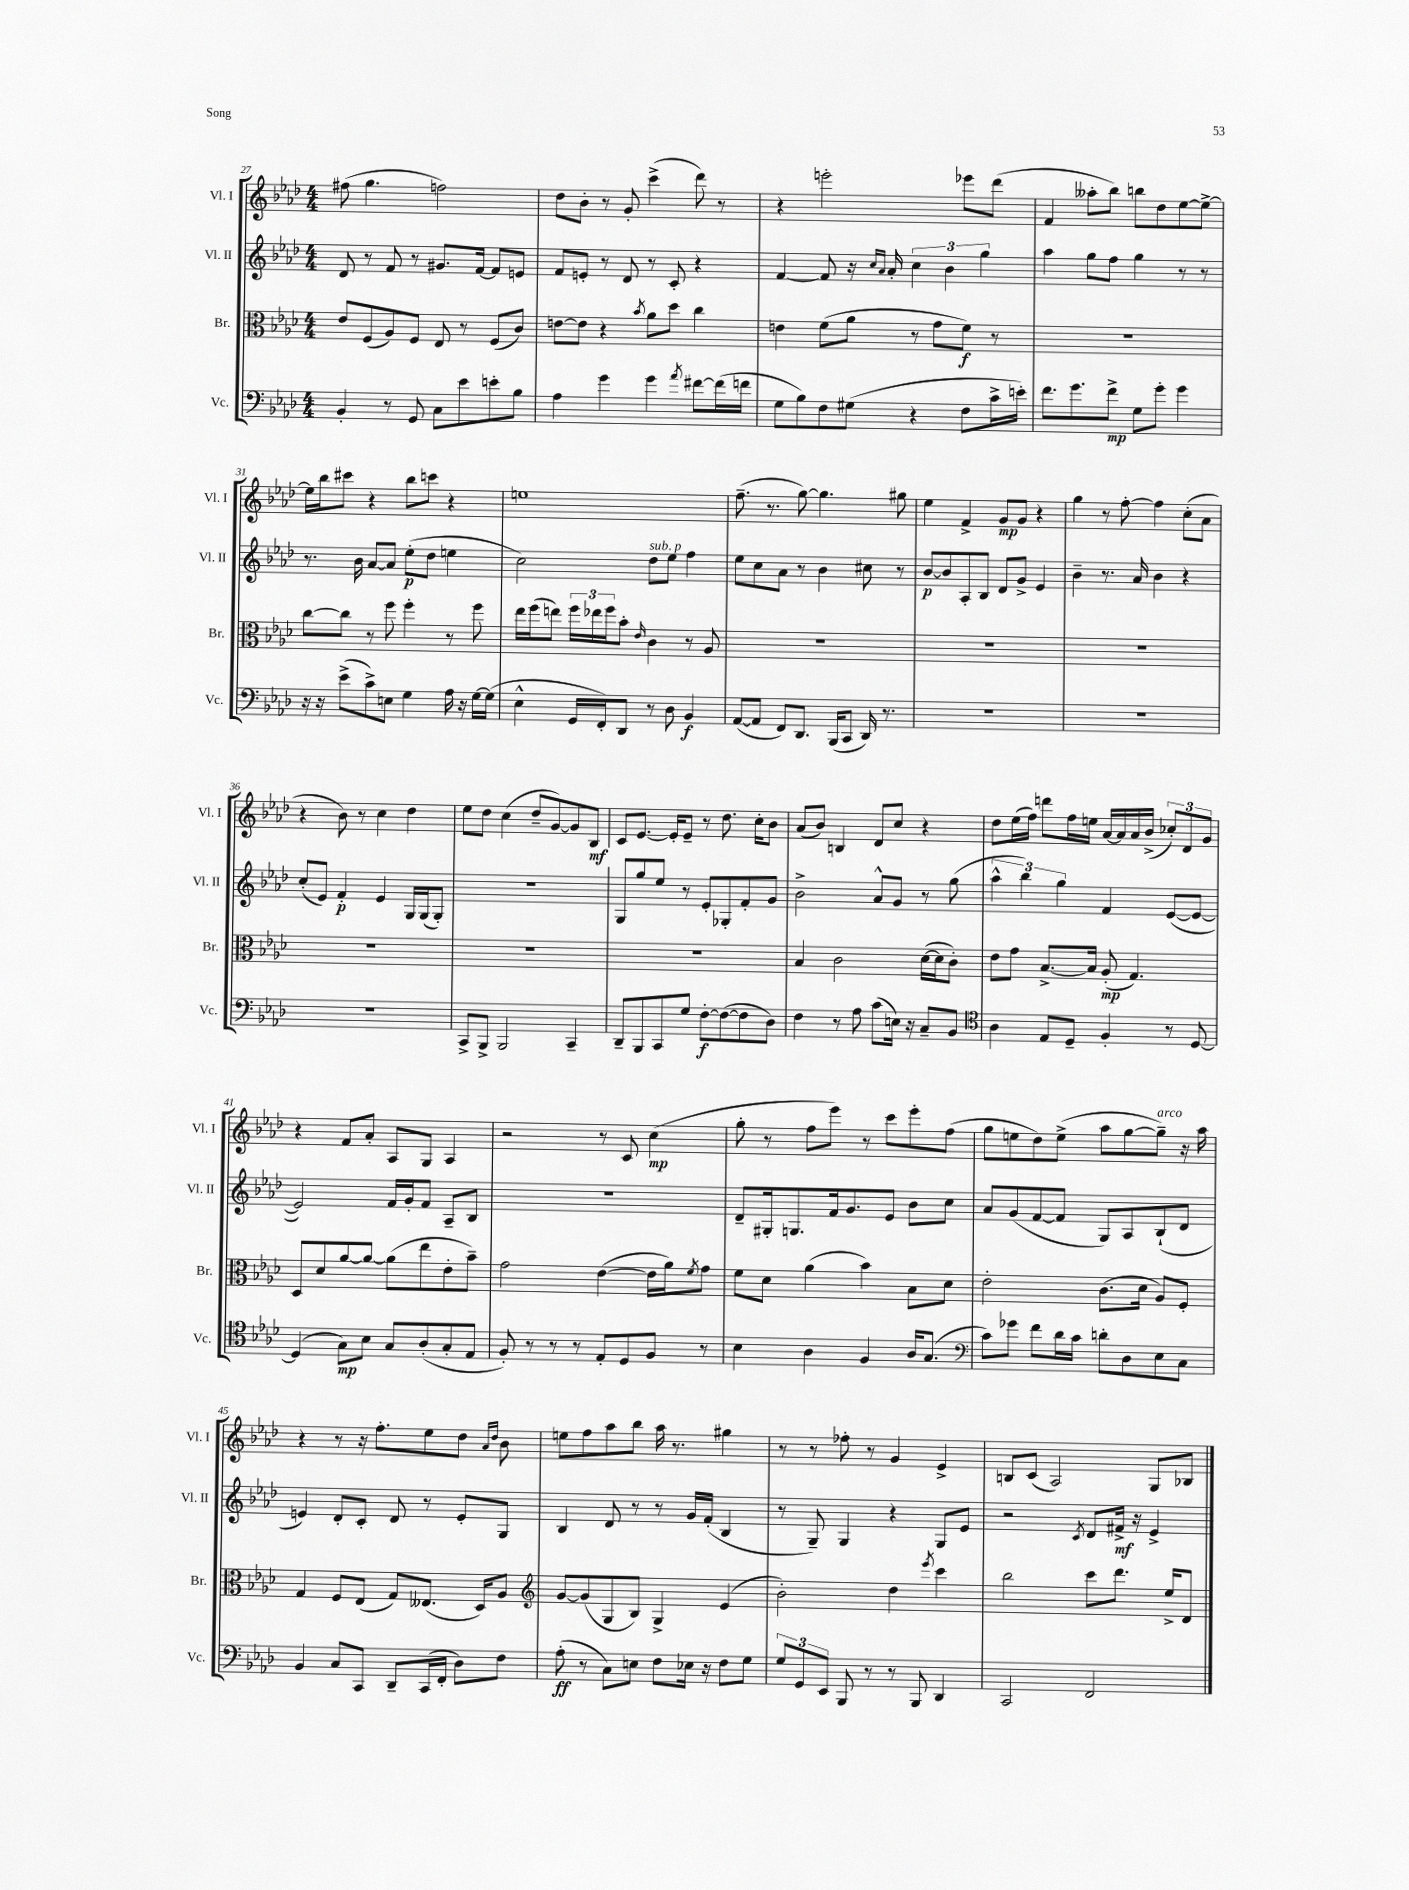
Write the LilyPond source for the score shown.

<<
\new StaffGroup <<
\new Staff = "s0" \with { instrumentName = "Vl. I" shortInstrumentName = "Vl. I" } {
    \clef treble \key aes \major \numericTimeSignature \time 4/4
    fis''8( g''4. f''2) |
    des''8 bes'8-. r8 g'8-. c'''4->( des'''8) r8 |
    r4 e'''2-. ees'''8 des'''8( |
    f'4 aeses''8-. bes''8) b''8 des''8 ees''8~ ees''8~-> |
    ees''16 bes''16 cis'''8 r4 bes''8 c'''8 r4 |
    e''1 |
    f''8.--( r8. g''8~) g''4. gis''8 |
    ees''4 f'4-> g'8\mp g'8 r4 |
    g''4 r8 f''8~-. f''4 c''8-.( aes'8 |
    r4 bes'8) r8 c''4 des''4 |
    ees''8 des''8 c''4( des''8-- g'8~) g'8 bes8\mf |
    c'8 ees'8.~ ees'16-. ees'8-- r8 des''8. c''16-. bes'8 |
    aes'8( bes'8) b4 des'8 c''8 r4 |
    des''8 ees''16( f''16) d'''8 f''16 e''16 aes'16~ aes'16 aes'16 bes'16->( \tuplet 3/2 { ces''8-.) des'8 g'8 } |
    r4 f'8 aes'8-. aes8 g8 aes4 |
    r2 r8 c'8 c''4\mp( |
    g''8-. r8 f''8 ees'''8) r8 c'''8 ees'''8-. f''8( |
    g''8 e''8 des''8) e''8->( aes''8 g''8~ g''8--^\markup { \italic "arco" }) r16 aes''16 |
    r4 r8 r16 f''8.-. ees''8 des''8 \grace { aes'16 des''16 } bes'8 |
    e''8 f''8 aes''8 bes''8 aes''16 r8. gis''4 |
    r8 r8 fes''8-. r8 g'4 ees'4-> |
    b8 c'8( aes2) g8 bes8 \bar "|." |
}
\new Staff = "s1" \with { instrumentName = "Vl. II" shortInstrumentName = "Vl. II" } {
    \clef treble \key aes \major \numericTimeSignature \time 4/4
    des'8 r8 f'8 r8 gis'8. f'16~ f'8 e'8 |
    f'8 e'8-. r8 des'8 r8 c'8-. r4 |
    f'4~ f'8 r16 \grace { c''16 aes'16 } aes'16-. \tuplet 3/2 { c''4 bes'4 g''4 } |
    aes''4 g''8 f''8 g''4 r8 r8 |
    r8. bes'16 aes'8~ aes'8 ees''8-.\p( des''8 e''4 |
    c''2) des''8^\markup { \italic "sub. p" } ees''8 f''4 |
    ees''8 c''8 aes'8 r8 bes'4 cis''8 r8 |
    bes'8~\p bes'8 aes8-. bes8 des'8 g'8-> ees'4 |
    bes'4-- r8. aes'16 bes'4 r4 |
    c''8-.( ees'8) f'4-.\p ees'4 g16 g16( g8-.) |
    R1 |
    g8 g''8 ees''8 r8 ees'8-. ges8-. f'8-. g'8 |
    bes'2-> aes'8-^ g'8 r8 g''8( |
    \tuplet 3/2 { aes''4-^ bes''4) g''4 } f'4 ees'8~( ees'8~ |
    ees'2) f'16 g'16-. f'8 aes8-- bes8 |
    R1 |
    des'8-- gis16-. g8. f'16 g'8. ees'8 bes'8 c''8 |
    aes'8 g'8( f'8~ f'8 g8) aes8 bes8-!( des'8 |
    e'4) des'8-. c'8-. des'8 r8 e'8-. g8 |
    bes4 des'8 r8 r8 g'16 f'16-.( bes4 |
    r8 g8--) g4 r4 g8 ees'8 |
    r2 \acciaccatura { c'8 } des'8 fis'16->\mf r16 ees'4-> \bar "|." |
}
\new Staff = "s2" \with { instrumentName = "Br." shortInstrumentName = "Br." } {
    \clef alto \key aes \major \numericTimeSignature \time 4/4
    ees'8 f8( aes8) f8 ees8 r8 f8( c'8) |
    e'8~ e'8 r4 \acciaccatura { bes'8 } aes'8 des''8 c''4 |
    e'4 f'8( aes'8 r8 g'8 f'8\f) r8 |
    R1 |
    c''8~ c''8 r8 f''8 f''4-. r8 f''8 |
    ees''16 f''16( e''8) \tuplet 3/2 { f''16 ees''16 f''16 } bes'8-. \grace { ees'16 } c'4 r8 aes8 |
    R1 |
    R1 |
    R1 |
    R1 |
    R1 |
    R1 |
    bes4 c'2 des'16~( des'16 c'8-.) |
    ees'8 g'8 bes8.~-> bes16 aes8-.\mp( g4.) |
    des8 des'8 aes'8~ aes'8~ aes'8( ees''8 ees'8-. bes'8--) |
    g'2 ees'4~( ees'16 aes'16) \acciaccatura { f'8 } g'8 |
    f'8 des'8 aes'4( bes'4) bes8 des'8 |
    ees'2-. c'8.( des'16 aes8) f8-. |
    g4 f8 ees8( g8) eeses8.( des16) aes8 |
    \clef treble g'8~ g'8( g8 bes8) g4-> ees'4( |
    bes'2-.) des''4 \acciaccatura { ees'''8 } c'''4 |
    bes''2 c'''8 des'''8. ees''16-> des'8 \bar "|." |
}
\new Staff = "s3" \with { instrumentName = "Vc." shortInstrumentName = "Vc." } {
    \clef bass \key aes \major \numericTimeSignature \time 4/4
    bes,4-. r8 g,8 c8 ees'8 e'8-. bes8 |
    aes4 g'4 g'4 \acciaccatura { aes'8 } fis'8~ fis'16( f'16 |
    g8 bes8) f8 gis8( r4 f8 c'16-> e'16-.) |
    f'8. g'8. f'8->\mp g8 g'8-. g'4 |
    r16 r16 ees'8->( c'8->) e8 g4 aes16 r16 g16~ g16( |
    ees4-^ g,16 f,16-.) des,8 r8 des8 bes,4\f |
    aes,8~( aes,8 f,8) des,8. bes,,16( c,8 des,16) r8. |
    R1 |
    R1 |
    R1 |
    c,8-> bes,,8-> bes,,2 c,4-- |
    des,8-- bes,,8 c,8 g8 f8~-.\f f8~( f8 des8) |
    f4 r8 aes8 c'8( e16) r16 c8-- bes,8 |
    \clef tenor aes4 ees8 des8-- f4-. r8 des8~ |
    des4( g8\mp) bes8 g8 aes8-.( g8-. ees8 |
    f8-.) r8 r8 r8 ees8-. des8 f8 r8 |
    bes4 aes4 f4 aes16 g8.( |
    \clef bass c'8) ges'8 f'8 des'16 c'16 d'8-. des8 ees8 c8 |
    bes,4 c8 c,8 des,8-- c,16( f,16-. des8) f8 |
    aes8-.\ff( r8 c8) e8 f8 ees16 r16 f8 g8 |
    \tuplet 3/2 { g8 g,8 ees,8 } bes,,8 r8 r8 bes,,8 des,4 |
    c,2 f,2 \bar "|." |
}
>>
>>
\layout { \context { \Score currentBarNumber = #27 } }
